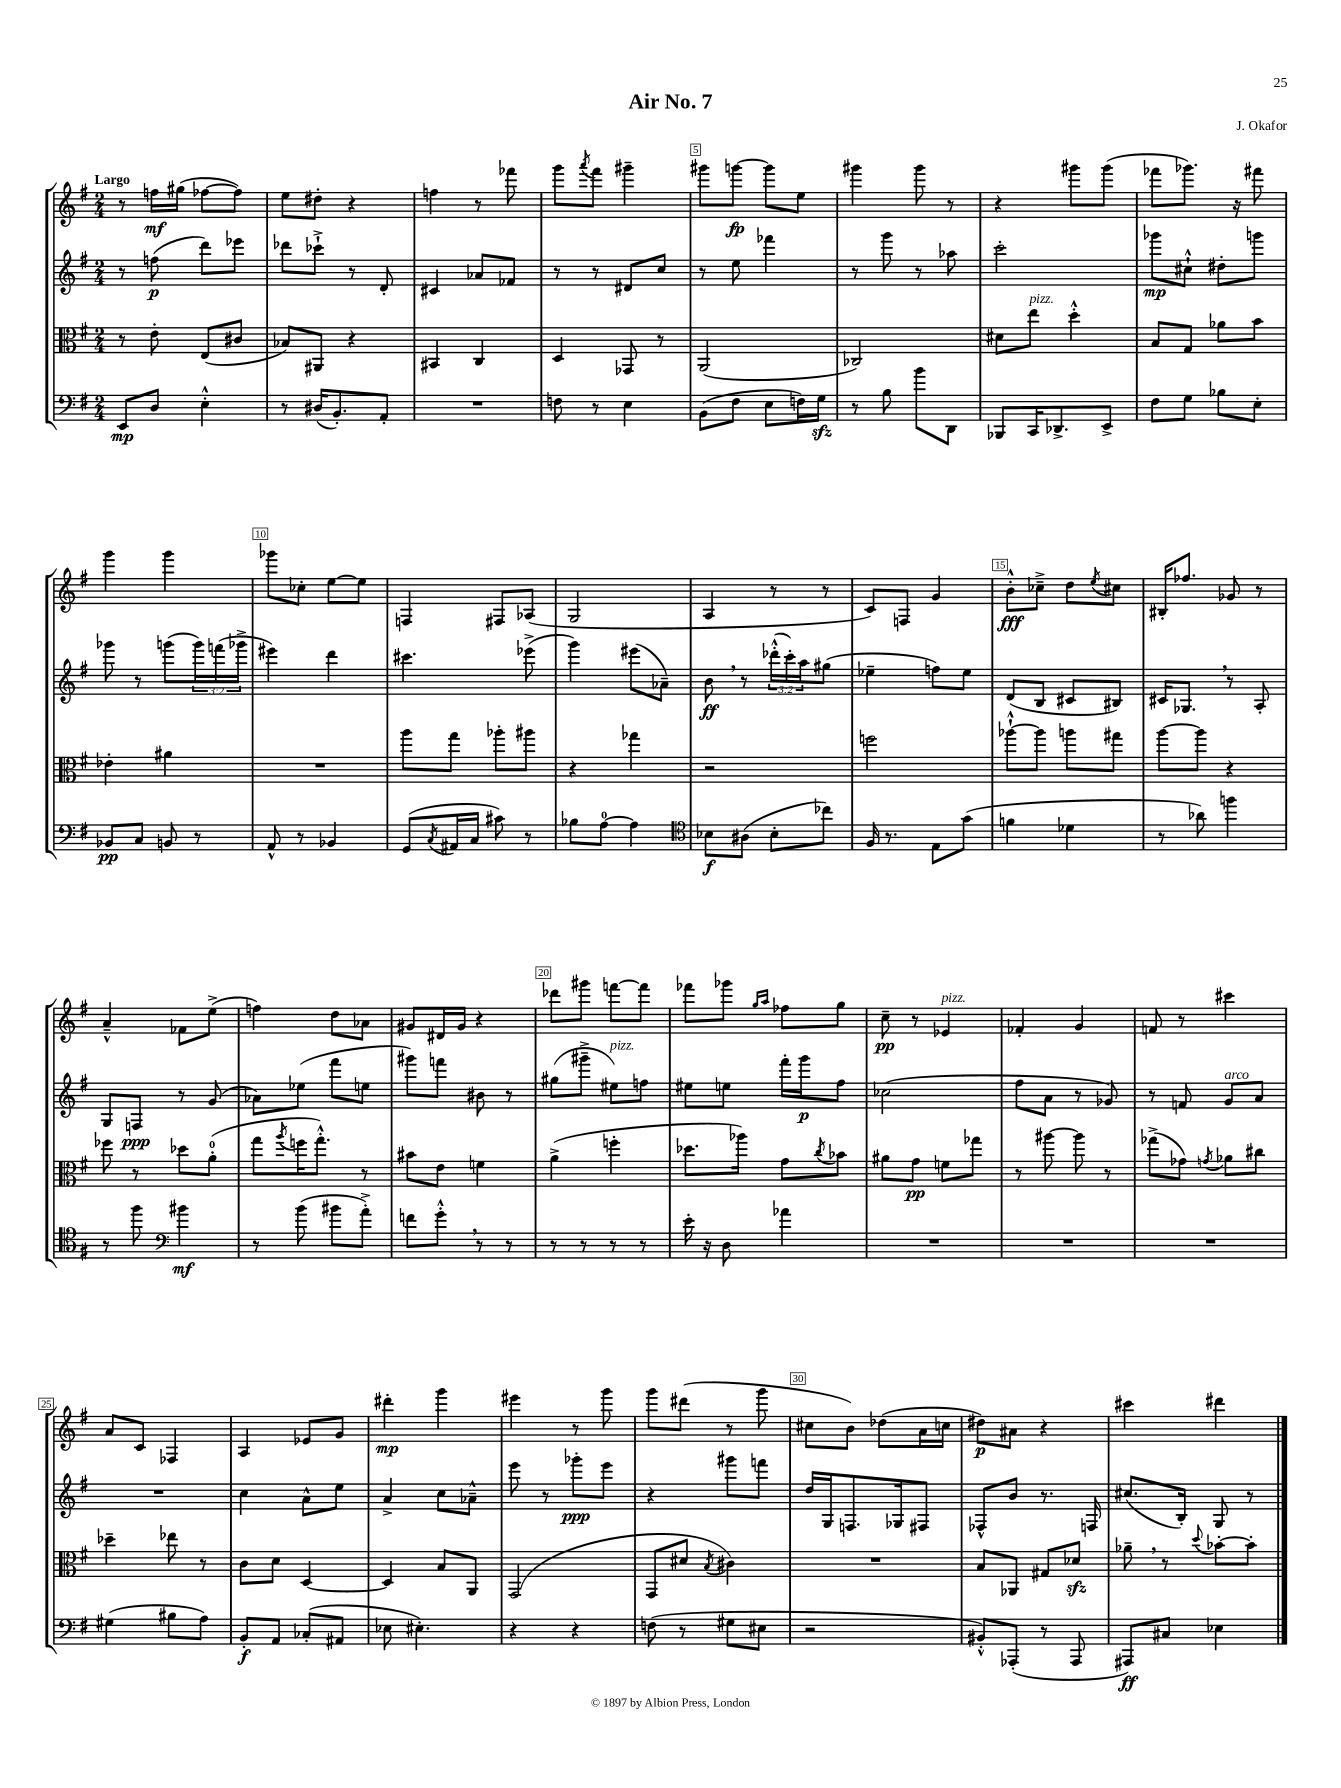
\header { title = "Air No. 7" composer = "J. Okafor" }
<<
\new StaffGroup <<
\new Staff = "s0" {
    \clef treble \key g \major \numericTimeSignature \time 2/4 \tempo "Largo"
    r8 f''16\mf gis''16( fes''8~ fes''8) |
    e''8 dis''8-. r4 |
    f''4 r8 fes'''8 |
    g'''8 \acciaccatura { a'''8 } fis'''8 gis'''4-- |
    gis'''8 g'''8~\fp g'''8 e''8 |
    gis'''4 gis'''8 r8 |
    r4 gis'''8 gis'''8( |
    fes'''8 ges'''8.) r16 fis'''8 |
    g'''4 g'''4 |
    ges'''8 ces''8-. e''8~ e''8 |
    f4 fis8 aes8( |
    g2 |
    a4 r8 r8 |
    c'8) f8 g'4 |
    b'8-.-^\fff ces''8---> d''8 \acciaccatura { e''8 } cis''8 |
    bis16-. fes''8. ges'8 r8 |
    a'4---^ fes'8 e''8->( |
    f''4) d''8 aes'8 |
    gis'8 dis'16 gis'16 r4 |
    des'''8 gis'''8 f'''8~ f'''8 |
    fes'''8 ges'''8 \grace { g''16 a''16 } fes''8 g''8 |
    c''8--\pp r8 ees'4^\markup { \italic "pizz." } |
    fes'4-. g'4 |
    f'8 r8 cis'''4 |
    a'8 c'8 fes4 |
    a4 ees'8 g'8 |
    dis'''4-.\mp g'''4 |
    eis'''4 r8 g'''8 |
    g'''8 dis'''8( r8 g'''8 |
    cis''8 b'8) des''8( a'16 c''16 |
    dis''8\p) ais'8 r4 |
    cis'''4 dis'''4 \bar "|." |
}
\new Staff = "s1" {
    \clef treble \key g \major \numericTimeSignature \time 2/4 \override Staff.TupletNumber.text = #tuplet-number::calc-fraction-text
    r8 f''8\p( d'''8) ees'''8 |
    des'''8 ces'''8-!-> r8 d'8-. |
    cis'4 aes'8 fes'8 |
    r8 r8 dis'8 c''8 |
    r8 e''8 fes'''4 |
    r8 g'''8 r8 aes''8 |
    c'''2-. |
    ges'''8\mp cis''8-!-^ dis''8-. g'''8 |
    ges'''8 r8 g'''8( \tuplet 3/2 { g'''16) f'''16( ges'''16-> } |
    eis'''4) d'''4 |
    cis'''4. ees'''8->( |
    g'''4) eis'''8( aes'8--) |
    b'8\ff \breathe r8 \tuplet 3/2 { des'''16-.-^( c'''16-.) a''16 } gis''8( |
    ees''4-- f''8) ees''8 |
    d'8( b8 cis'8 bis8) |
    cis'16 ges8. \breathe r8 a8-. |
    g8 f8\ppp r8 g'8( |
    aes'8) ees''8( fis'''8 e''8 |
    gis'''8) f'''8 bis'8 r8 |
    gis''8( gis'''8---> eis''8^\markup { \italic "pizz." }) f''8 |
    eis''8 e''8 fis'''16-. g'''16\p fis''8 |
    ces''2( |
    fis''8 a'8 r8 ges'8) |
    r8 f'8 g'8^\markup { \italic "arco" } a'8 |
    R2 |
    c''4 a'8-^ e''8 |
    a'4-> c''8 aes'8---^ |
    e'''8 r8 ges'''8-.\ppp e'''8 |
    r4 gis'''8 f'''8 |
    d''16 g16 f8. ges16 fis8 |
    fes8-^ b'8 r8. f16 |
    cis''8.( b16-.) g8 r8 \bar "|." |
}
\new Staff = "s2" {
    \clef alto \key g \major \numericTimeSignature \time 2/4
    r8 e'8-. e8( cis'8 |
    bes8) ais,8 r4 |
    bis,4 c4 |
    d4 ges,8 r8 |
    a,2( |
    ces2) |
    dis'8 e''8^\markup { \italic "pizz." } d''4-.-^ |
    b8 g8 aes'8 b'8 |
    ees'4-. ais'4 |
    R2 |
    a''8 g''8 aes''8-. ais''8 |
    r4 ges''4 |
    r2 |
    f''2 |
    aes''8~-!-^ aes''8 a''8 gis''8 |
    a''8~ a''8 r4 |
    fes''8 r8 des''8 a'8-0-.( |
    g''8 \acciaccatura { a''8 } f''16 g''8.-.-^) r8 |
    bis'8 e'8 f'4 |
    a'4->( f''4-. |
    des''8. aes''16) g'8 \acciaccatura { c''8 } bes'8 |
    ais'8 g'8\pp f'8 ges''8 |
    r8 ais''8~ ais''8 r8 |
    ges''8->( ges'8) \acciaccatura { g'8 } aes'8 cis''8 |
    des''4-- ees''8 r8 |
    c'8 d'8 d4~ |
    d4 b8 a,8 |
    g,2( |
    g,8 dis'8 \acciaccatura { b8 } cis'4) |
    R2 |
    b8 aes,8 gis8 des'8\sfz |
    aes'8-- \breathe r8 \appoggiatura { d''8 } bes'8~-. bes'8-. \bar "|." |
}
\new Staff = "s3" {
    \clef bass \key g \major \numericTimeSignature \time 2/4
    e,8\mp d8 e4-.-^ |
    r8 dis16( b,8.-.) a,8-. |
    R2 |
    f8 r8 e4 |
    b,8( fis8 e8 f16) g16\sfz |
    r8 b8 b'8 d,8 |
    bes,,8 c,16 des,8.-> e,8-> |
    fis8 g8 bes8 e8-. |
    bes,8\pp c8 b,8 r8 |
    a,8-^ r8 bes,4 |
    g,8( \acciaccatura { c8 } ais,16 c16 cis'8) r8 |
    bes8 a8-0~ a4 |
    \clef tenor bes8\f ais8( bes8-. ces''8) |
    fis16 r8. e8 g'8( |
    f'4 des'4 |
    r8 aes'8) f''4 |
    r8 fis''8 \clef bass bis'4\mf |
    r8 b'8( bis'8 a'8-.->) |
    f'8 g'8-.-^ \breathe r8 r8 |
    r8 r8 r8 r8 |
    e'16-. r16 d8 aes'4 |
    R2 |
    R2 |
    R2 |
    gis4( bis8 a8) |
    b,8-.\f a,8 ces8-.( ais,8 |
    ees8 eis4.-.) |
    r4 r4 |
    f8( r8 gis8 eis8 |
    r2 |
    bis,8-.-^) aes,,8-.( r8 aes,,8 |
    ais,,8\ff) cis8 ees4 \bar "|." |
}
>>
>>
\layout { \context { \Score \override BarNumber.break-visibility = ##(#f #t #t) barNumberVisibility = #(every-nth-bar-number-visible 5) \override BarNumber.stencil = #(make-stencil-boxer 0.1 0.3 ly:text-interface::print) } }
